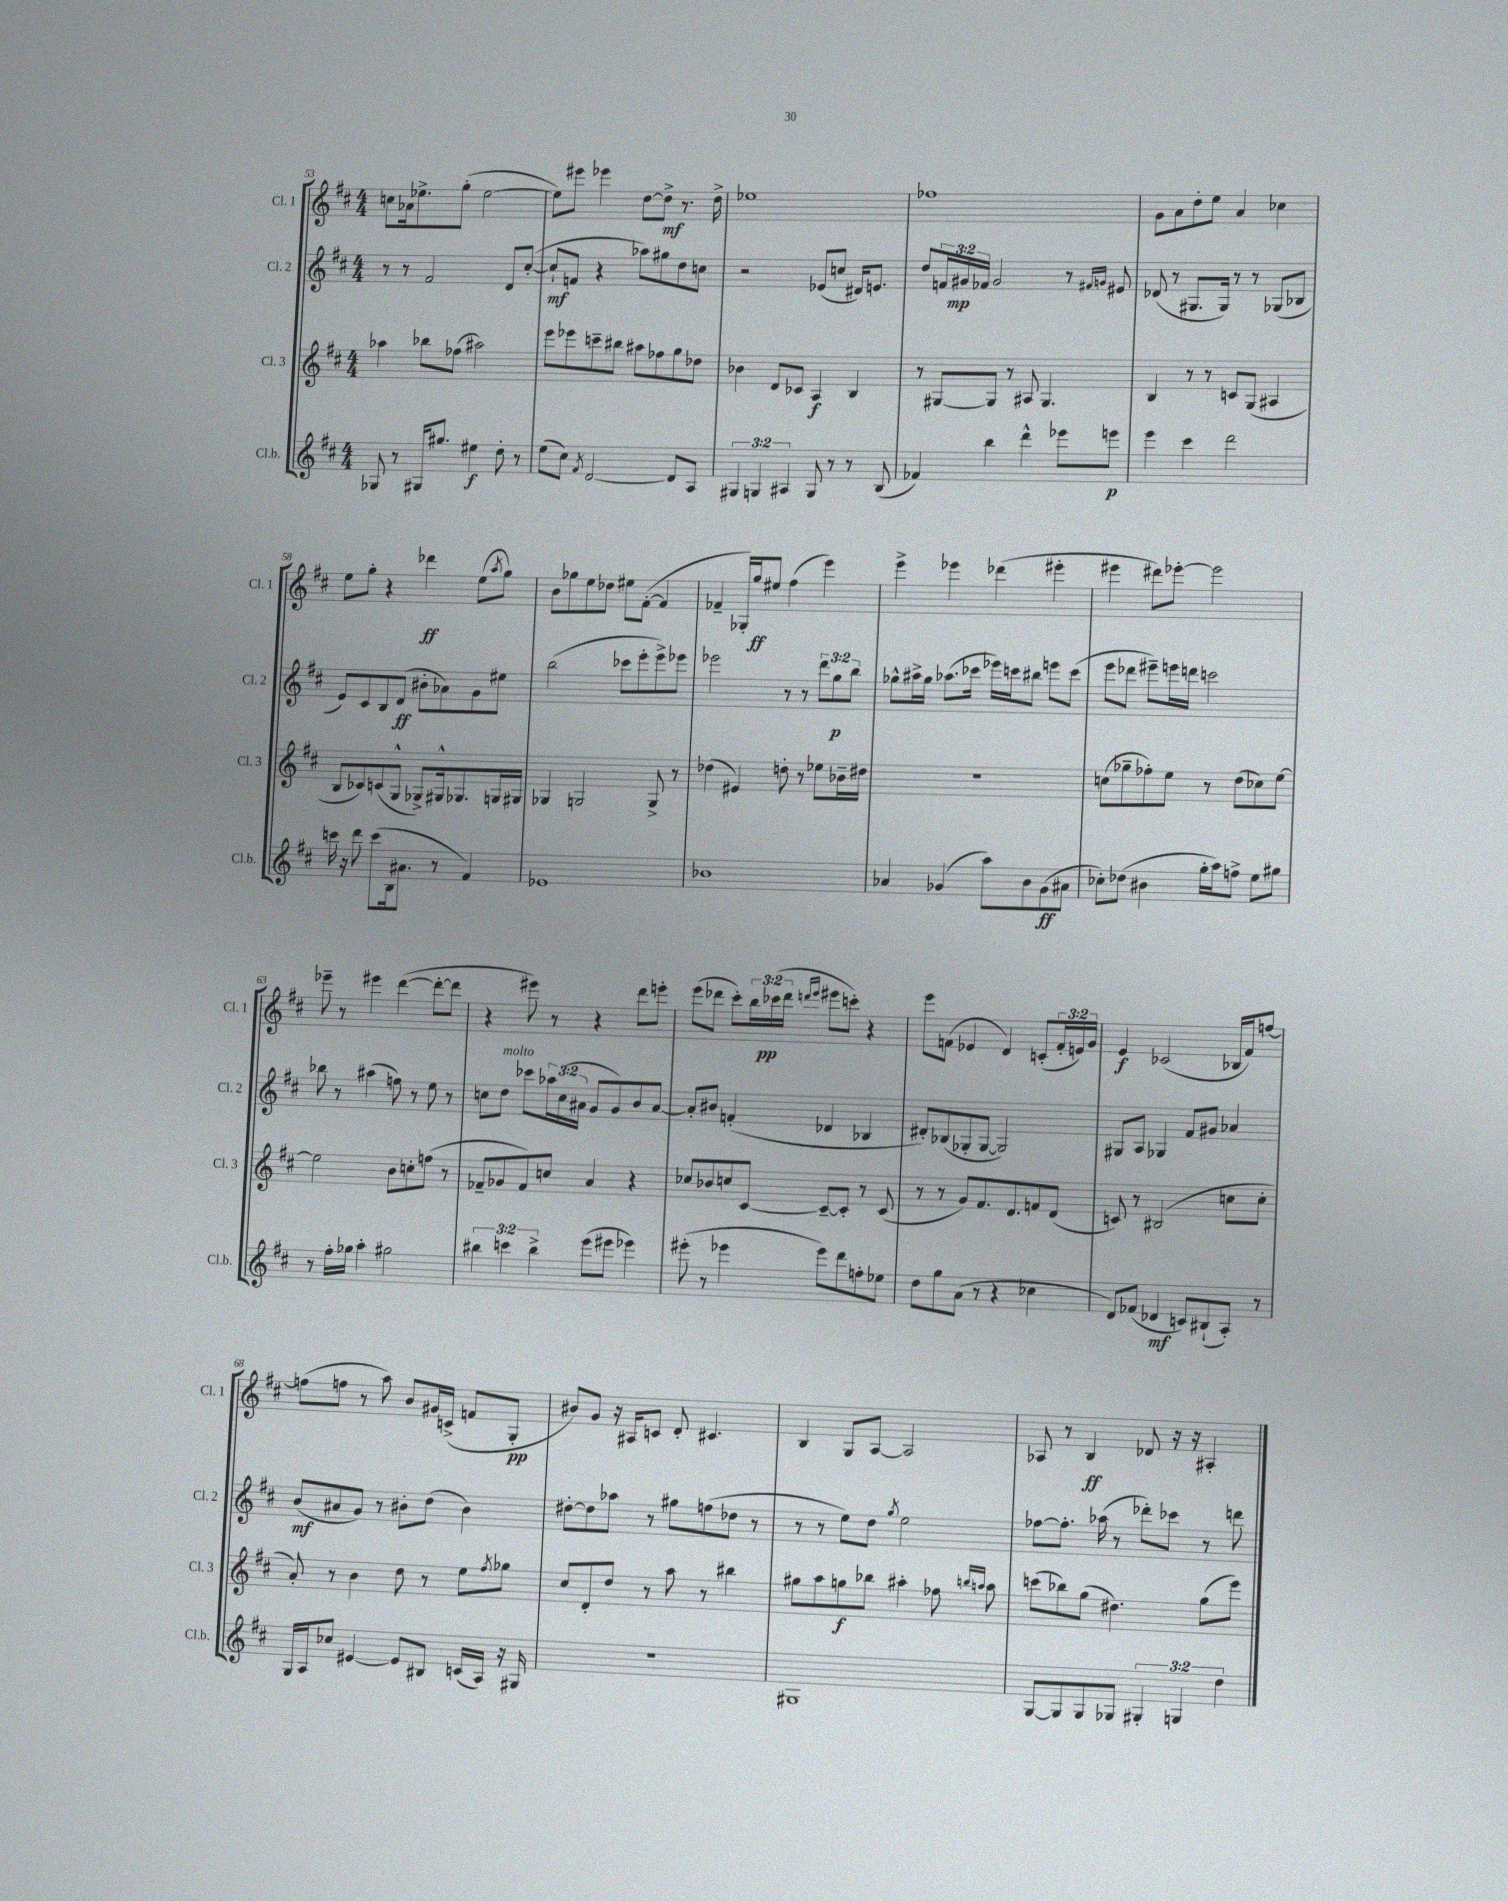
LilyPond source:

<<
\new StaffGroup <<
\new Staff = "s0" \with { instrumentName = "Cl. 1" shortInstrumentName = "Cl. 1" } {
    \clef treble \key d \major \numericTimeSignature \time 4/4 \override Staff.TupletNumber.text = #tuplet-number::calc-fraction-text
    c''8 aes'16 ees''8.-> g''8-.( ees''2~ |
    ees''8) eis'''8 ees'''4 d''8~ d''8->\mf r8. d''16-> |
    ees''1 |
    fes''1 |
    g'8 a'8 d''8-. e''8 a'4 ces''4 |
    e''8 g''8-. r4 des'''4\ff e''8( \acciaccatura { a''8 } g''8) |
    b'8 ges''8 e''8 des''8 eis''8 fis'8~-.( fis'4 |
    fes'4-- ges16-.) g''16\ff eis''8 fis''4( e'''4) |
    e'''4-> ees'''4 des'''4( eis'''4-. |
    eis'''4 dis'''8) ees'''8~-. ees'''2 |
    ees'''8-- r8 eis'''4 d'''4~( d'''8~-. d'''8 |
    r4 eis'''8) r8 r4 d'''8 e'''8-. |
    e'''8( des'''8 cis'''8-.) \tuplet 3/2 { b''16 ces'''16\pp( des'''16 } \grace { d'''16 e'''16 } eis'''8 c'''8-.) r4 |
    e'''8 f'8( ees'4 d'4) c'8-.( \tuplet 3/2 { f'16-. e'16) g'16 } |
    e'4\f ces'2( bes16 fis'16) f''8~ |
    f''8( f''8 r8 a''8) b'8 gis'16 c'16->( f'8 g8-.\pp |
    bis'8) g'8 r16 ais16 c'8 d'8-. cis'4. |
    b4 g8 a8~ a2 |
    aes8 r8 b4\ff des'8 r16 r16 ais4-. \bar "|." |
}
\new Staff = "s1" \with { instrumentName = "Cl. 2" shortInstrumentName = "Cl. 2" } {
    \clef treble \key d \major \numericTimeSignature \time 4/4 \override Staff.TupletNumber.text = #tuplet-number::calc-fraction-text
    r8 r8 fis'2 d'8 cis''8~-.( |
    cis''8-!\mf f'8 r4 aes''8) gis''8 d''8 c''8 |
    r2 ees'8( c''8 dis'16) e'8. |
    d''8 \tuplet 3/2 { f'16 gis'16\mp fes'16 } gis'2 r8 \grace { fis'16 g'16 } eis'8 |
    des'8( r8 gis8. gis16) r8 r8 ges8( bes8 |
    e'8) cis'8 b8 d'8\ff( bis'8-. aes'8) g'8 eis''8 |
    b''2( ces'''8 e'''8-. e'''8->) ees'''8 |
    ees'''2 r8 r8 \tuplet 3/2 { d'''8 g''8\p b''8 } |
    ges''8-^ ais''16-> ges''16 aes''8.( ces'''16 ees'''16) c'''16 bis''8 e'''8 c'''8( |
    e'''8 des'''8 eis'''8--) e'''16 d'''16 c'''2 |
    bes''8 r8 ais''4( f''8) r8 e''8 r8 |
    c''8 d''8^\markup { \italic "molto" } ces'''8 \tuplet 3/2 { aes''16 c''16( ais'16 } g'8 g'8) b'8 ais'8~ |
    ais'8-. bis'8 f'4-.( des'4 bes4 |
    dis'8-.) bes8( ges8-. ges8~ ges2) |
    gis8 a8 ges4 fis'8 gis'8 aes'4 |
    b'8\mf( ais'8 g'8) r8 bis'8-. d''8( bis'4) |
    dis''8~-. dis''8 aes''8 r8 gis''8 f''8( des''8 r8 |
    r8 r8 e''8) d''8 \acciaccatura { g''8 } e''2 |
    fes''8~ fes''8.-. aes''16( r8 des'''8-.) ces'''8 r8 d'''8 \bar "|." |
}
\new Staff = "s2" \with { instrumentName = "Cl. 3" shortInstrumentName = "Cl. 3" } {
    \clef treble \key d \major \numericTimeSignature \time 4/4
    aes''4 bes''8 fes''8( ais''2) |
    e'''8 ees'''8 c'''8-- bis''8 ais''8 fes''8 g''8 des''8 |
    bes'4 d'8 ces'8 a4\f b4 |
    r8 gis8~ gis8 r8 ais8 gis4. |
    b4 r8 r8 c'8 g8( ais4 |
    b8 ces'8) c'8( g8-^ ges8->) gis16-^ ges8. g16 gis16 |
    ges4 g2 g8-> r8 |
    des''4( eis'4) d''8-. r8 ees''8 bes'16-- dis''16 |
    R1 |
    c''8( ges''8-- fes''8-.) e''8 r8 d''8( ces''8) e''8~ |
    e''2 b'8 c''8-. f''8( r8 |
    fes'8-- ges'8 fes'8) c''8 a'4 r4 |
    ces''8 bes'8 c''8 cis'8~ cis'8~-- cis'8-. r8 cis'8( |
    r8 r8 g'8) fis'8. d'8. f'8 d'8( |
    c'8) r8 bis2( c''8 c''8-. |
    a'8-.) r8 b'4 d''8 r8 e''8 \acciaccatura { fis''8 } ges''8 |
    cis''8 d'8-. d''8 r8 a''8 r8 bis''4 |
    gis''8 a''8 g''8\f bes''8 ais''4-. fes''8 \grace { b''16 a''16 } a''8 |
    c'''8( bes''8) g''8( dis''4.) g''8( e'''8) \bar "|." |
}
\new Staff = "s3" \with { instrumentName = "Cl.b." shortInstrumentName = "Cl.b." } {
    \clef treble \key d \major \numericTimeSignature \time 4/4 \override Staff.TupletNumber.text = #tuplet-number::calc-fraction-text
    ges8 r8 gis16 gis''8. eis''4\f d''8-. r8 |
    e''8( cis''8) \acciaccatura { fis'8 } d'2~ d'8 a8 |
    \tuplet 3/2 { gis4 g4 ais4 } g8 r8 r8 b8( |
    fes'4) b''4 d'''4-^ ees'''8 e'''8\p |
    e'''4 cis'''4 d'''2 |
    c'''16 r16 d'''8 c'''8( b16 ais'8. r8 fis'4) |
    ees'1 |
    bes'1 |
    aes'4 ges'4( a''8) b'8 ges'8\ff( ais'8 |
    ces''8-.) des''8( bis'4 g''16-. a''16) f''8-> e''8 gis''8 |
    r8 fis''16-. ges''16 a''4-. gis''2 |
    \tuplet 3/2 { bis''4 c'''4 bis''4-> } e'''8( eis'''8 ees'''4) |
    eis'''8-.( r8 ees'''4 ees'''8) d'''8 f''8-. ees''8 |
    d''8 g''8 a'8( r8 r4 ces''4 |
    d'8) fes'8( des'4\mf c'8) bis8-!( a8-.) r8 |
    g16 a16 ces''8 eis'4~ eis'8 bis8 c'16( a16) r16 gis16 |
    R1 |
    gis1 |
    g8~ g8 g8 ges8 \tuplet 3/2 { gis4-. g4 d''4 } \bar "|." |
}
>>
>>
\layout { \context { \Score currentBarNumber = #53 } }
